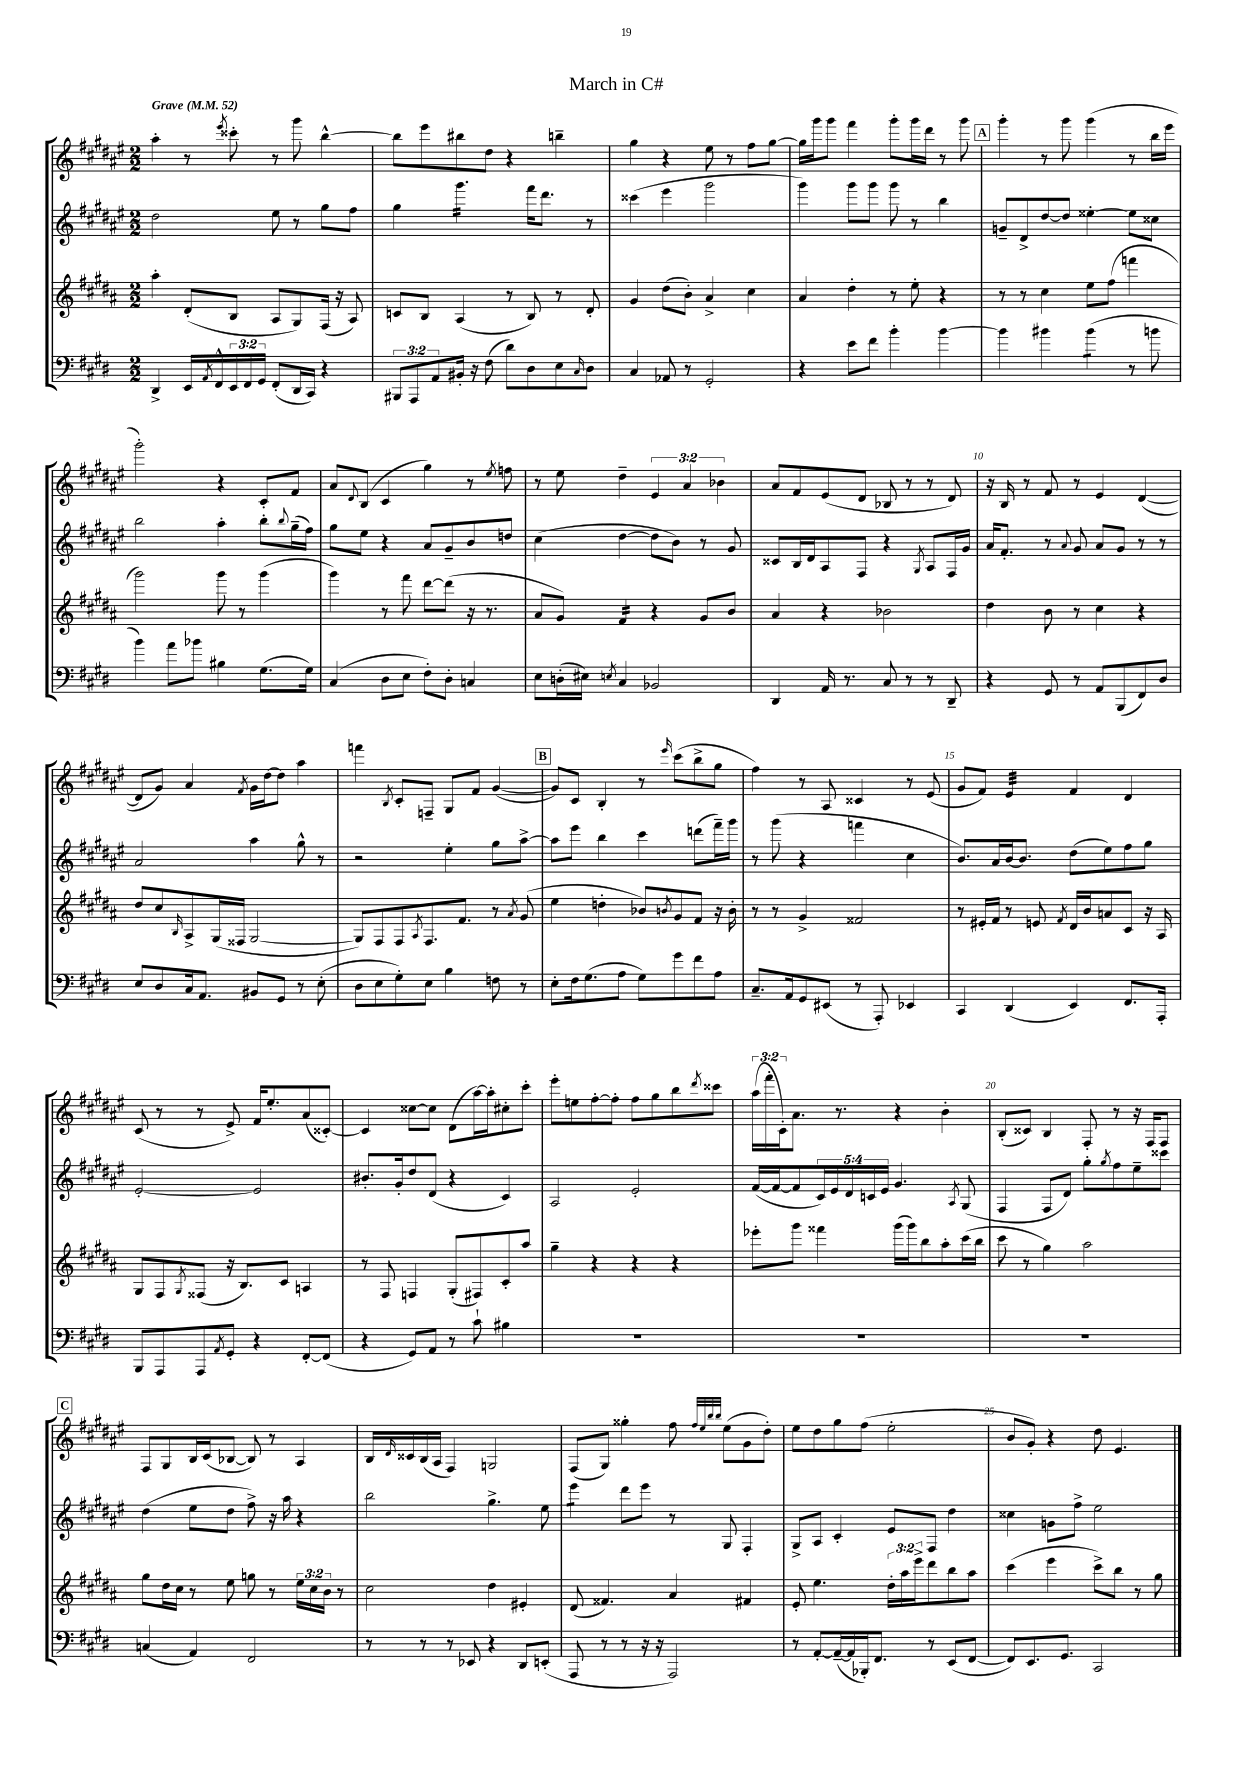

**kern	**kern	**kern	**kern
*staff4	*staff3	*staff2	*staff1
*clefF4	*clefG2	*clefG2	*clefG2
*k[f#c#g#d#]	*k[f#c#g#d#a#]	*k[f#c#g#d#a#e#]	*k[f#c#g#d#a#e#]
*M2/2	*M2/2	*M2/2	*M2/2
*MM52	*MM52	*MM52	*MM52
4DD#^	4aa#'	2dd#	4aa#'
16EE	(8d#'	.	8r
8qAA	.	.	.
16FF#^^	.	.	.
.	.	.	8qeee#
24EE	8B	.	8ccc##'
24FF#	.	.	.
24GG#	.	.	.
(8FF#'	8A#	8ee#	8r
16DD#	8G#)	8r	8ggg#
16CC#)	.	.	.
4r	(16F#	8gg#	[4bb^^
.	16r	.	.
.	8A#)	8ff#	.
=	=	=	=
12BBB#	8c	4gg#	8bb]
12AAA	.	.	.
.	8B	.	8eee#
12AA	.	.	.
16BB#'	(4A#	4.ggg#	8bb#
16r	.	.	.
(8F#	.	.	8dd#
8d#)	8r	.	4r
8D#	8B)	16fff#	.
.	.	8.ddd#	.
8E	8r	.	4bb~
16qqC#	.	.	.
8D#	8d#'	8r	.
=	=	=	=
4C#	4g#	(4ccc##	4gg#
8AA-	(8dd#	4eee#	4r
8r	8b')	.	.
2GG#'	4a#^	2ggg#	8ee#
.	.	.	8r
.	4cc#	.	8ff#
.	.	.	[8gg#
=	=	=	=
4r	4a#	4ggg#)	16gg#]
.	.	.	16ggg#
.	.	.	8ggg#
8e	4dd#'	8ggg#	4fff#
8f#	.	8ggg#	.
4b'	8r	8ggg#	8ggg#'
.	8ee'	8r	16ggg#
.	.	.	16ddd#
[4b	4r	4bb	8r
.	.	.	8ggg#
=	=	=	=
4b]	8r	8g~	4ggg#'
.	8r	8d#^	.
4b#	4cc#	[8dd#	8r
.	.	8dd#]	8ggg#
(4b#	8ee	[4ee##'	(4ggg#
.	(8ff#	.	.
8r	4fff	8ee##]	8r
8b	.	8cc##	16bb
.	.	.	16eee#
=	=	=	=
4b)	2ggg#)	2bb	2ggg#')
8a	.	.	.
8b-	.	.	.
4B#	8ggg#	4aa#'	4r
.	8r	.	.
(8.G#	(4ggg#	8bb'	8c#'
.	.	8qqbb	.
.	.	(16gg#~	8f#
16G#)	.	16ff#)	.
=	=	=	=
(4C#	4ggg#)	8gg#	8a#
.	.	.	8qqd#
.	.	8ee#	(8B
8D#	8r	4r	4c#
8E	8fff#	.	.
8F#')	[8ddd#	8a#	4gg#)
8D#'	(8ddd#]	8g#~	.
4C	16r	8b	8r
.	8.r	.	.
.	.	.	8qee#
.	.	8dd	8ff
=	=	=	=
8E	8a#	(4cc#	8r
(16D'	8g#)	.	8ee#
16E#)	.	.	.
8qE	.	.	.
4C#	4f#	[4dd#	4dd#~
2BB-	4r	8dd#]	6e#
.	.	8b)	.
.	.	.	6a#
.	8g#	8r	.
.	.	.	6b-
.	8b	8g#	.
=	=	=	=
4DD#	4a#	8c##	8a#
.	.	16B	8f#
.	.	16d#	.
16AA	4r	8A#	(8e#
8.r	.	.	.
.	.	8F#	8d#
8C#	2b-	4r	8B-
8r	.	.	8r
.	.	8qG#	.
8r	.	8A#	8r
8DD#~	.	16F#	8d#)
.	.	16g#	.
=	=	=	=
4r	4dd#	16a#	16r
.	.	8.f#'	16B
.	.	.	8r
8GG#	8b	8r	8f#
.	.	8qqa#	.
8r	8r	8g#	8r
8AA	4cc#	8a#	4e#
(8BBB	.	8g#	.
8FF#)	4r	8r	([4d#
8D#	.	8r	.
=	=	=	=
8E	8dd#	2a#	8d#]
8D#	8cc#	.	8g#)
.	16qqB	.	.
16C#	8A#^	.	4a#
8.AA	.	.	.
.	(16G#	.	.
.	16F##	.	.
.	.	.	8qf#
8BB#	[2G#	4aa#	16g#
.	.	.	[16dd#
8GG#	.	.	8dd#]
8r	.	8gg#^^	4aa#
(8E'	.	8r	.
=	=	=	=
8D#	8G#])	2r	4fff
8E	8F#	.	.
.	.	.	8qB
8G#')	8F#	.	8c#'
.	8qA#	.	.
8E	8.F#	.	8F~
4B	.	4ee#'	8G#
.	8.f#	.	.
.	.	.	8f#
8F	8r	8gg#	([4g#
.	8qa#	.	.
8r	(8g#	[8aa#^	.
=	=	=	=
8E'	4ee	8aa#]	8g#])
16F#	.	8eee#	8c#
(8.G#	.	.	.
.	4dd'	4bb	4B'
8A	.	.	.
8G#)	8b-)	4ccc#	8r
.	8qb	.	16qqeee#
8g#	8g#	.	(8ccc#
8f#	8f#	(8ddd	8bb^
8A	16r	16fff#~)	8gg#
.	16b'	16ggg#	.
=	=	=	=
8.C#~	8r	8r	4ff#)
.	8r	(8ggg#	.
16AA	.	.	.
8GG#	4g#^	4r	8r
(8EE#	.	.	8A#
8r	2f##	4fff	4c##
8AAA')	.	.	.
4EE-	.	4cc#	8r
.	.	.	(8e#
=	=	=	=
4CC#	8r	8.b)	8g#
.	16e#'	.	8f#)
.	16f#	16a#	.
(4DD#	8r	[16b	4e#
.	.	8.b]	.
.	8e	.	.
.	8qf#	.	.
4EE)	16d#	(8dd#	4f#
.	16b	.	.
.	8a	8ee#)	.
8.FF#	8c#	8ff#	4d#
.	16r	8gg#	.
16AAA'	16A#	.	.
=	=	=	=
8BBB	8G#	[2e#'	(8c#
8AAA	8F#	.	8r
.	8qG#	.	.
8AAA	(8F##	.	8r
8qAA	.	.	.
8GG#'	16r	.	8e#^)
.	8.B)	.	.
4r	.	2e#]	16f#
.	.	.	8.ee#'
.	8c#	.	.
[8FF#'	4A	.	(8a#
(8FF#]	.	.	[8c##')
=	=	=	=
4r	8r	8.b#'	4c##]
.	8F#	.	.
.	.	16g#'	.
8GG#)	4F	8dd#	[8cc##
8AA	.	(8d#	8cc##]
8r	(8G#'	4r	(8d#
8c#`	8F#)	.	[16aa#)
.	.	.	16aa#']
4B#	8c#'	4c#)	8cc#'
.	8aa#	.	8ccc#'
=	=	=	=
1r	4gg#~	2A#	8eee#'
.	.	.	8ee
.	4r	.	[8ff#'
.	.	.	8ff#']
.	4r	2e#'	8ff#
.	.	.	8gg#
.	4r	.	8bb
.	.	.	8qddd#
.	.	.	8ccc##
=	=	=	=
1r	8eee-'	([16f#	(24aa#
.	.	.	24fff#'
.	.	16f#_	.
.	.	.	24c#')
.	8ggg#	8f#]	8.a#
.	4fff##	20c#)	.
.	.	20e#	.
.	.	.	8.r
.	.	20d#	.
.	.	20c	.
.	.	20e#	.
.	(16ggg#	4.g#	4r
.	16ggg#)	.	.
.	8bb	.	.
.	8aa#'	.	4b'
.	.	8qA#	.
.	(16ccc#	(8G#	.
.	16bb	.	.
=	=	=	=
1r	8ccc#	4F#	(8B'
.	8r	.	8c##)
.	4gg#)	8F#	4B
.	.	8d#)	.
.	2aa#	8gg#'	8F#'
.	.	8qgg#	.
.	.	8ff#	8r
.	.	8ee#~	16r
.	.	.	16F#
.	.	8ccc##	8F#
=	=	=	=
(4C	8gg#	(4dd#	8F#
.	16dd#	.	8G#
.	16cc#	.	.
4AA)	8r	8ee#	16B
.	.	.	(16c#
.	8ee	8dd#	[8B-
2FF#	8gg	8ff#^)	8B-])
.	8r	16r	8r
.	.	16aa#	.
.	24ee	4r	4A#
.	24cc#	.	.
.	24b	.	.
.	8r	.	.
=	=	=	=
8r	2cc#	2bb	16B
.	.	.	16qqd#
.	.	.	16c##
8r	.	.	(16B
.	.	.	16A#
8r	.	.	4F#)
8EE-	.	.	.
4r	4dd#	4.gg#^	2G
8DD#	4e#'	.	.
(8EE'	.	8ee#	.
=	=	=	=
8AAA	(8d#	4eee#	(8F#
8r	4.f##)	.	8G#)
8r	.	8ddd#	4gg##'
16r	.	8eee#	.
16r	.	.	.
2AAA)	4a#	8r	8ff#
.	.	.	32qqff#
.	.	.	32qqee#
.	.	.	32qqbb
.	.	.	32qqbb
.	.	8G#	(8ee#
.	4f#	4F#'	8g#
.	.	.	8dd#')
=	=	=	=
8r	8e'	8G#^	8ee#
[8AA'	4.ee	8A#	8dd#
(16AA~_	.	4c#'	8gg#
16AA]	.	.	.
16BBB-')	.	.	(8ff#
8.FF#	.	.	.
.	24dd#'	8e#	2ee#'
.	24aa#	.	.
.	24eee^	.	.
8r	8ddd#	8F#	.
(8EE	8bb	4dd#	.
[8FF#	8aa#	.	.
=	=	=	=
8FF#])	(4ccc#	4cc##	8b
8.EE	.	.	8g#')
.	4eee	8g	4r
8.GG#	.	.	.
.	.	8ff#^	.
2CC#	8ccc#^)	2ee#	8dd#
.	8bb	.	4.e#
.	8r	.	.
.	8gg#	.	.
==	==	==	==
*-	*-	*-	*-
